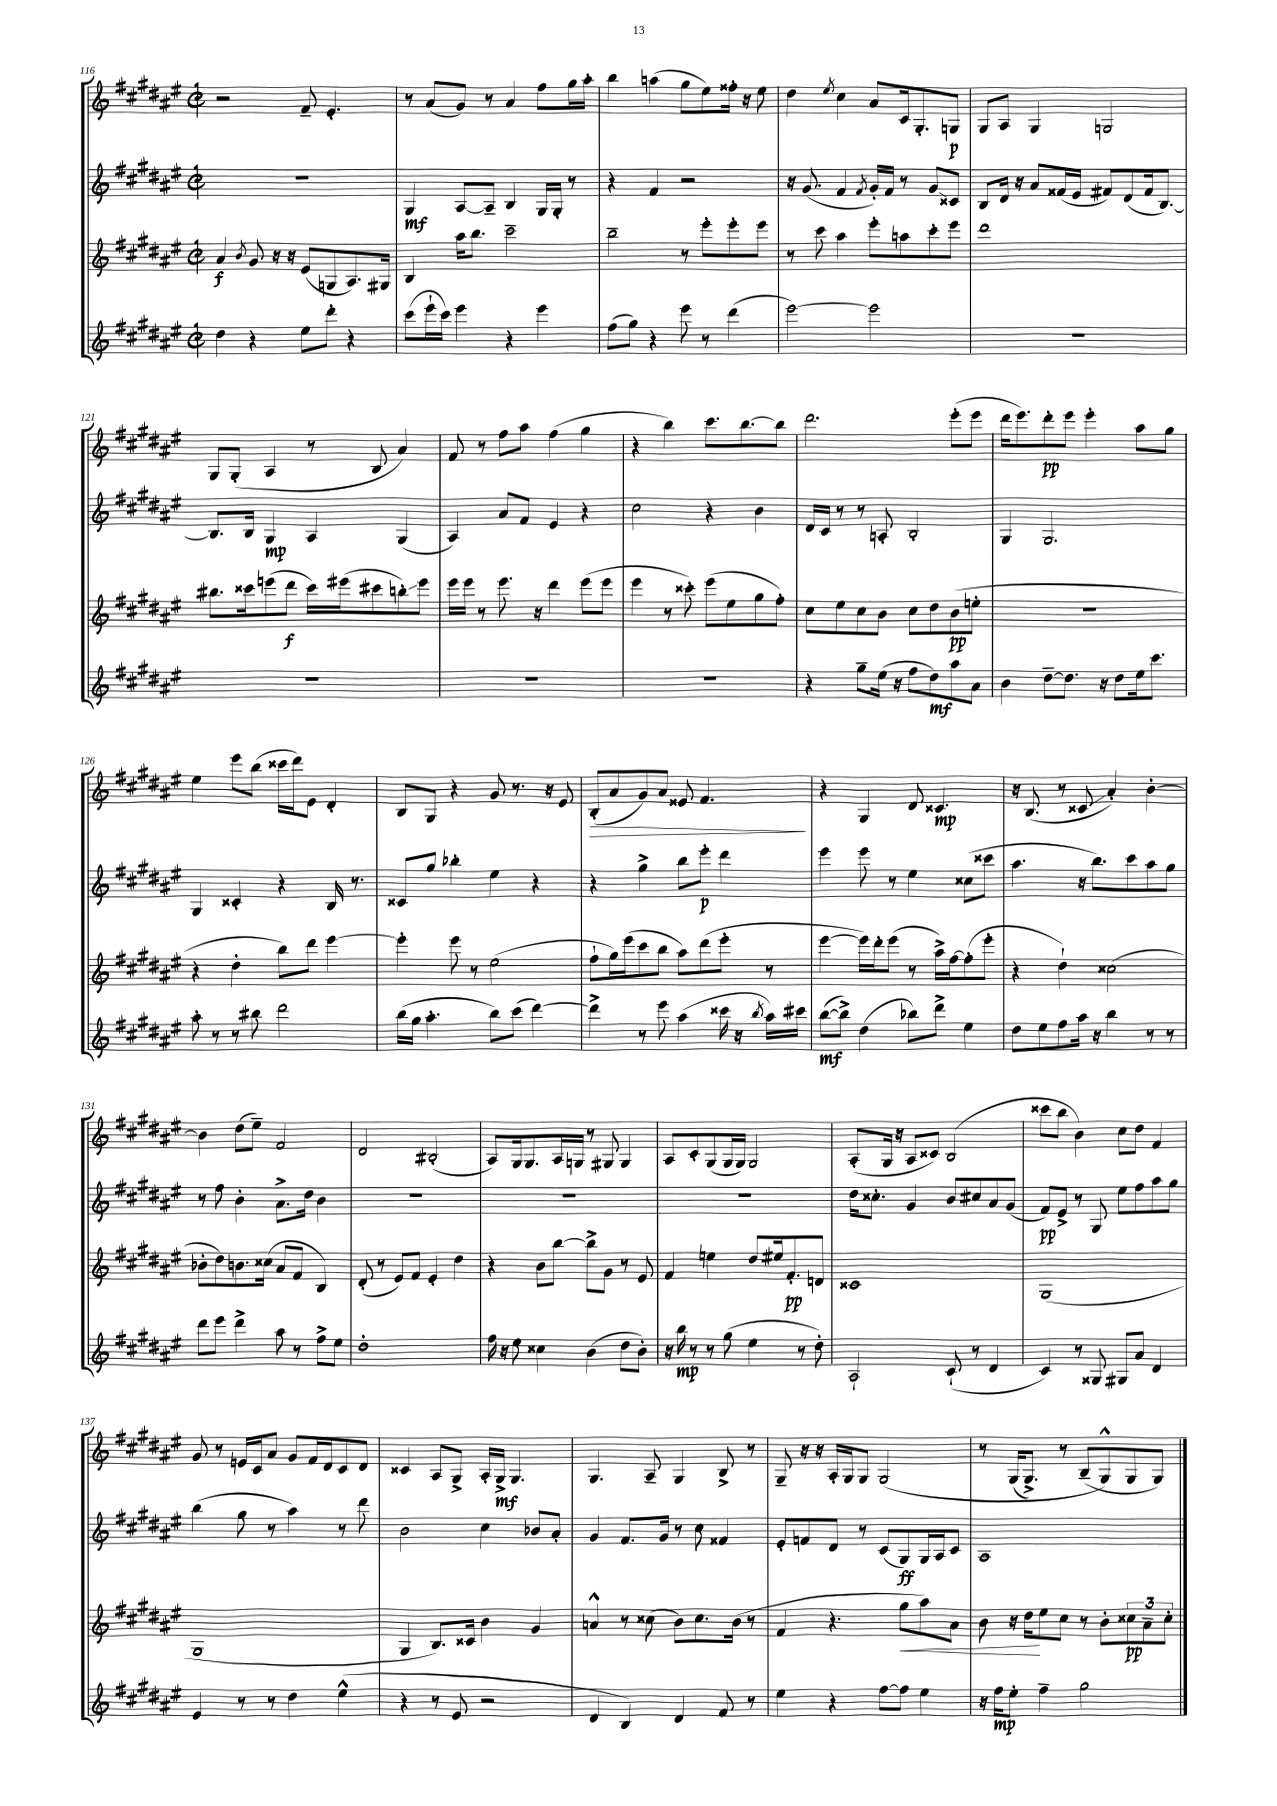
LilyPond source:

<<
\new StaffGroup <<
\new Staff = "s0" {
    \clef treble \key fis \major \defaultTimeSignature \time 2/2
    r2 fis'8-- eis'4.-. |
    r8 ais'8( gis'8) r8 ais'4 fis''8 gis''16 ais''16-. |
    b''4 a''4( gis''8 eis''8) fisis''16-. r16 eis''8 |
    dis''4 \acciaccatura { eis''8 } cis''4 ais'8 cis'16 gis8.-. g8\p |
    gis8 ais8 gis4 g2 |
    gis8 gis8-.( ais4 r8 b8 ais'4) |
    fis'8 r8 fis''8 ais''8 fis''4( gis''4 |
    r4 b''4) cis'''8. b''8.~ b''8 |
    dis'''2. eis'''8-.( eis'''8 |
    dis'''16 eis'''8.) dis'''8-.\pp eis'''8 eis'''4-. ais''8 gis''8 |
    eis''4 eis'''8 b''8( cisis'''16 dis'''16) eis'8 dis'4-. |
    b8 gis8 r4 gis'8 r8. r16 eis'8 |
    b8-.\>( ais'8 gis'8) ais'8 eisis'8 fis'4.\! |
    r4 gis4 dis'8 cisis'4.\mp |
    r16 b8.( r8 cisis'8\glissando ais'4-.) b'4~-. |
    b'4 dis''8( eis''8--) fis'2 |
    dis'2 bis2-.( |
    ais8) gis16 gis8. ais16 g16 r8 gis8 gis4 |
    ais8 cis'8-. gis8( gis16 gis16) gis2 |
    ais8-.( gis16 r16 ais8 cisis'8) b2( |
    cisis'''8 b''8 b'4) cis''8 dis''8 fis'4 |
    gis'8 r8 e'16 cis'16 ais'8 gis'8 fis'16 dis'16 cis'8 dis'8 |
    cisis'4 ais8 gis8-> ais16-. gis16->\mf gis4. |
    gis4. ais8-- gis4 b8-> r8 |
    gis8-- r16 r16 ais16-. gis16 gis8 gis2\( |
    r8 gis16( gis8.->) r8 b8--( gis8-^\) gis8 gis8) \bar "|." |
}
\new Staff = "s1" {
    \clef treble \key fis \major \defaultTimeSignature \time 2/2
    R1 |
    gis4\mf ais8~ ais8-- b4 gis16 gis16-. r8 |
    r4 fis'4 r2 |
    r16 gis'8.( fis'4 \acciaccatura { fis'8 } gis'16-.) fis'16 r8 gis'8\glissando cisis'8 |
    b8 dis'16 r16 ais'8 fisis'16( eis'16 fis'8) dis'8( fis'16 b8.~) |
    b8. b16 gis4\mp ais4 gis4( |
    ais4) ais'8 fis'8 eis'4 r4 |
    cis''2 r4 b'4 |
    dis'16 cis'16 r8 r8 a8-. b2-. |
    gis4 gis2. |
    gis4 cisis'4-. r4 b16 r8. |
    cisis'8 gis''8 bes''4-. eis''4 r4 |
    r4 gis''4-> b''8 eis'''8-.\p dis'''4 |
    eis'''4 eis'''8 r8 eis''4 cisis''8( cisis'''8 |
    ais''4. r16 b''8.) cis'''8 ais''8 gis''8 |
    r8 fis''8 b'4-. ais'8.-> dis''16 b'4 |
    R1 |
    R1 |
    R1 |
    dis''16 cisis''8.-. gis'4 b'8 cis''8 ais'8 gis'8( |
    fis'8\pp) eis'8-> r8 gis8 eis''8 fis''8 ais''8 gis''8 |
    b''4( gis''8 r8 ais''4) r8 dis'''8 |
    b'2 cis''4 bes'8 ais'8-. |
    gis'4 fis'8. gis'16 r8 cis''8 fisis'4 |
    eis'8-. f'8 dis'8 r8 cis'8( gis8\ff) gis16 ais16 cis'8 |
    ais1 \bar "|." |
}
\new Staff = "s2" {
    \clef treble \key fis \major \defaultTimeSignature \time 2/2
    ais'4\f \acciaccatura { b'8 } gis'8 r16 r16 eis'8( g8 ais8.) gis16 |
    b4 ais''16 b''8. cis'''2-- |
    b''2-- r8 eis'''8-. eis'''8-. eis'''8 |
    r8 cis'''8 ais''4 eis'''8-. a''8 cis'''8-. eis'''8 |
    dis'''1 |
    bis''8. cisis'''16 e'''8( dis'''8\f cisis'''16) eis'''16( cis'''8 b''8-.\glissando) eis'''8 |
    eis'''16 eis'''16 r8 eis'''8. r16 dis'''4 eis'''8( eis'''8 |
    eis'''4 r8 cisis'''8-.) eis'''8( eis''8 gis''8 fis''8-.) |
    cis''8 eis''8 cis''8 b'8 cis''8 dis''8 b'8\pp( e''8-. |
    r1 |
    r4 dis''4-. b''8) dis'''8 eis'''4~ |
    eis'''4-. eis'''8 r8 eis''2( |
    fis''8-! gis''16) eis'''16( cis'''8 b''8 ais''8) dis'''8( eis'''8-. r8 |
    eis'''4~ eis'''16) dis'''16-. eis'''8( r8 ais''16->) fis''16~ fis''8-.( eis'''8-. |
    r4 dis''4-!) cisis''2( |
    bes'8-. dis''8) b'8. cisis''16( ais'8 fis'8 b4) |
    dis'8-.( r8 eis'8) fis'8 eis'4-. dis''4 |
    r4 b'8 b''8~ b''8-> gis'8 r8 eis'8 |
    fis'4 e''4 dis''8 eis''16 fis'8.-.\pp d'8 |
    cisis'1 |
    gis1( |
    gis1 |
    gis4 b8.) cisis'16 b'4 gis'4 |
    a'4-^ r8 cisis''8( b'8) cisis''8. b'16( r8 |
    fis'4 r4. gis''8\< ais''8) ais'8 |
    b'8 r16 dis''16\! eis''8 cis''8 r8 b'8-. \tuplet 3/2 { cisis''8\pp ais'8-- cisis''8-. } \bar "|." |
}
\new Staff = "s3" {
    \clef treble \key fis \major \defaultTimeSignature \time 2/2
    dis''4 r4 eis''8 dis'''8-. r4 |
    cis'''8( eis'''16-! cis'''16) eis'''4 r4 eis'''4 |
    fis''8( gis''8) r4 eis'''8 r8 dis'''4( |
    eis'''2~) eis'''2 |
    R1 |
    R1 |
    R1 |
    R1 |
    r4 gis''8-- eis''16( r16 fis''8 dis''8\mf) ais''8 ais'8 |
    b'4 dis''8~-- dis''8. r16 dis''8 eis''16 cis'''8. |
    ais''8-. r8 r8 bis''8 dis'''2 |
    b''16( gis''16 ais''4.-. b''8) cis'''8( dis'''4~) |
    dis'''4-> r8 eis'''8 ais''4( cisis'''16 r16 \acciaccatura { b''8 } ais''16) cis'''16 |
    b''8~\mf( b''8->) dis''4( bes''8) dis'''8-> eis''4 |
    dis''8 eis''8 fis''8 ais''16 r16 b''4 r8 r8 |
    dis'''8 eis'''8 dis'''4-> ais''8 r8 fis''8-> eis''8 |
    dis''1-. |
    fis''16 r16 eis''8 cisis''4 b'4( dis''8 b'8-.) |
    r16 b''16\mp r8 r8 gis''8( eis''4 r8 dis''8-.) |
    ais2-! cis'8-!( r8 dis'4 |
    cis'4) r8 gisis8 gis8 ais'8 dis'4 |
    eis'4 r8 r8 dis''4 eis''4-^( |
    r4 r8 eis'8 r2 |
    dis'4 b4) dis'4 fis'8 r8 |
    eis''4 r4 fis''8~ fis''8 eis''4 |
    r16 fis''16\mp eis''8-. fis''4-- gis''2 \bar "|." |
}
>>
>>
\layout { \context { \Score currentBarNumber = #116 } }
